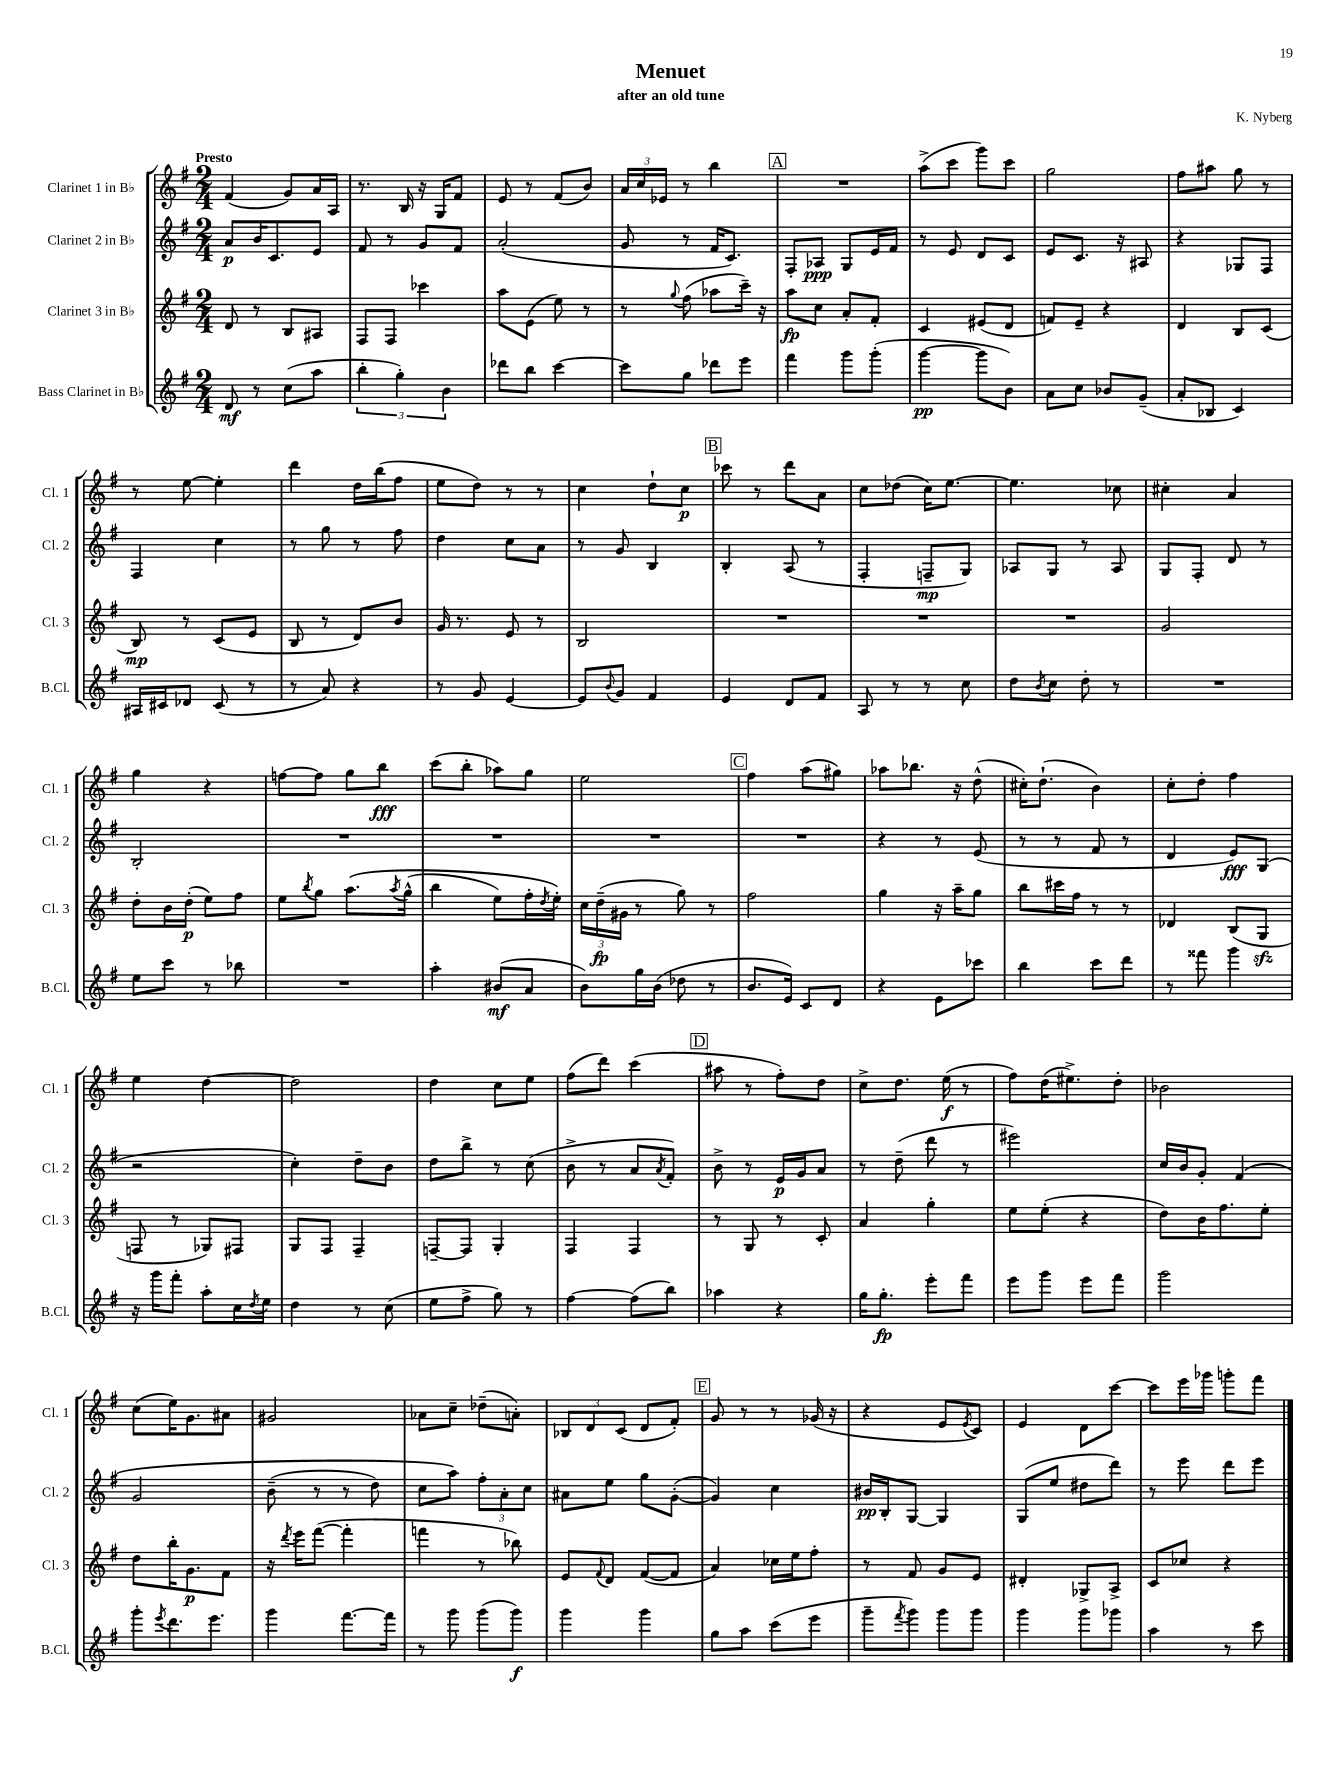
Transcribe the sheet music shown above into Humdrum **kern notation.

**kern	**dynam	**kern	**dynam	**kern	**dynam	**kern	**dynam
*part4	*part4	*part3	*part3	*part2	*part2	*part1	*part1
*staff4	*staff4	*staff3	*staff3	*staff2	*staff2	*staff1	*staff1
*I"Bass Clarinet in B♭	*	*I"Clarinet 3 in B♭	*	*I"Clarinet 2 in B♭	*	*I"Clarinet 1 in B♭	*
*I'B.Cl.	*	*I'Cl. 3	*	*I'Cl. 2	*	*I'Cl. 1	*
*clefG2	*	*clefG2	*	*clefG2	*	*clefG2	*
*k[f#]	*	*k[f#]	*	*k[f#]	*	*k[f#]	*
*M2/4	*	*M2/4	*	*M2/4	*	*M2/4	*
=1	=1	=1	=1	=1	=1	=1	=1
!	!	!	!	!	!	!LO:TX:a:B:t=Presto	!
8d/	mf	8d/	.	8a/L	p	(4f#/	.
8r	.	8r	.	16b/K	.	.	.
.	.	.	.	8.c/	.	.	.
(8cc\L	.	8B/L	.	.	.	8g/L)	.
8aa\J	.	8A#X/J	.	8e/J	.	16a/L	.
.	.	.	.	.	.	16A/JJ	.
=2	=2	=2	=2	=2	=2	=2	=2
6bb'\	.	8F#/L	.	8f#/	.	8.r	.
.	.	8F#/J	.	8r	.	.	.
6gg'\)	.	.	.	.	.	.	.
.	.	.	.	.	.	16B/	.
.	.	4ccc-X\	.	8g/L	.	16r	.
.	.	.	.	.	.	16G/KL	.
6b\	.	.	.	.	.	.	.
.	.	.	.	8f#/J	.	8f#/J	.
=3	=3	=3	=3	=3	=3	=3	=3
8ddd-X\L	.	8aa\L	.	(2a'/	.	8e/	.
8bb\J	.	(8e\J	.	.	.	8r	.
[4ccc\	.	8ee\)	.	.	.	(8f#/L	.
.	.	8r	.	.	.	8b/J)	.
=4	=4	=4	=4	=4	=4	=4	=4
8ccc\L]	.	8r	.	8g/	.	24a/LL	.
.	.	.	.	.	.	24cc/	.
.	.	.	.	.	.	24e-X/JJ	.
.	.	8qqgg/	.	.	.	.	.
8gg\J	.	(8ff#\	.	8r	.	8r	.
8ddd-X\L	.	8aa-X\L	.	16f#/KL	.	4bb\	.
.	.	.	.	8.c/J)	.	.	.
8eee\J	.	16ccc~\Jk)	.	.	.	.	.
.	.	16r	.	.	.	.	.
!!LO:REH:place=s1:t=A
=5	=5	=5	=5	=5	=5	=5	=5
4fff#\	.	8aa\L	fp	8F#'/L	.	2r	.
.	.	8cc\J	.	8A-X/J	ppp	.	.
8ggg\L	.	8a'/L	.	8G/L	.	.	.
(8ggg'\J	.	8f#'/J	.	16e/L	.	.	.
.	.	.	.	16f#/JJ	.	.	.
=6	=6	=6	=6	=6	=6	=6	=6
[4ggg\	pp	4c/	.	8r	.	(8aa^\L	.
.	.	.	.	8e/	.	8ccc\J	.
8ggg\L]	.	(8e#X/L	.	8d/L	.	8ggg\L)	.
8b\J)	.	8d/J	.	8c/J	.	8ccc\J	.
=7	=7	=7	=7	=7	=7	=7	=7
8a\L	.	8fn/L)	.	8e/L	.	2gg\	.
8cc\J	.	8e~/J	.	8.c/J	.	.	.
8b-X/L	.	4r	.	.	.	.	.
.	.	.	.	16r	.	.	.
(8g~/J	.	.	.	8A#X/	.	.	.
=8	=8	=8	=8	=8	=8	=8	=8
8a'/L	.	4d/	.	4r	.	8ff#\L	.
8B-X/J	.	.	.	.	.	8aa#X\J	.
4c/)	.	8B/L	.	8G-X/L	.	8gg\	.
.	.	(8c/J	.	8F#/J	.	8r	.
!!LO:LB:g=z
=9	=9	=9	=9	=9	=9	=9	=9
16A#X/LL	.	8B/)	mp	4F#/	.	8r	.
16c#X/J	.	.	.	.	.	.	.
8d-X/J	.	8r	.	.	.	[8ee\	.
(8c#/	.	(8c/L	.	4cc\	.	4ee'\]	.
8r	.	8e/J	.	.	.	.	.
=10	=10	=10	=10	=10	=10	=10	=10
8r	.	8B/	.	8r	.	4ddd\	.
8a/)	.	8r	.	8gg\	.	.	.
4r	.	8d/L)	.	8r	.	16dd\LL	.
.	.	.	.	.	.	(16bb\J	.
.	.	8b/J	.	8ff#\	.	8ff#\J	.
=11	=11	=11	=11	=11	=11	=11	=11
8r	.	16g/	.	4dd\	.	8ee\L	.
.	.	8.r	.	.	.	.	.
8g/	.	.	.	.	.	8dd\J)	.
[4e/	.	8e/	.	8cc\L	.	8r	.
.	.	8r	.	8a\J	.	8r	.
=12	=12	=12	=12	=12	=12	=12	=12
8e/L]	.	2B/	.	8r	.	4cc\	.
8qqb/	.	.	.	.	.	.	.
8g/J	.	.	.	8g/	.	.	.
4f#/	.	.	.	4B/	.	8dd`\L	.
.	.	.	.	.	.	8cc\J	p
!!LO:REH:place=s1:t=B
=13	=13	=13	=13	=13	=13	=13	=13
4e/	.	2r	.	4B'/	.	8ccc-X\	.
.	.	.	.	.	.	8r	.
8d/L	.	.	.	(8A/	.	8ddd\L	.
8f#/J	.	.	.	8r	.	8a\J	.
=14	=14	=14	=14	=14	=14	=14	=14
8A/	.	2r	.	4F#'/	.	8cc\L	.
8r	.	.	.	.	.	(8dd-X\J	.
8r	.	.	.	8Fn~/L	mp	16cc\KL)	.
.	.	.	.	.	.	[8.ee\J	.
8cc\	.	.	.	8G/J)	.	.	.
=15	=15	=15	=15	=15	=15	=15	=15
8dd\L	.	2r	.	8A-X/L	.	4.ee\]	.
8qb/	.	.	.	.	.	.	.
8cc\J	.	.	.	8G/J	.	.	.
8dd'\	.	.	.	8r	.	.	.
8r	.	.	.	8A-/	.	8cc-X\	.
=16	=16	=16	=16	=16	=16	=16	=16
2r	.	2g/	.	8G/L	.	4cc#X'\	.
.	.	.	.	8F#'/J	.	.	.
.	.	.	.	8d/	.	4a/	.
.	.	.	.	8r	.	.	.
!!LO:LB:g=z
=17	=17	=17	=17	=17	=17	=17	=17
8ee\L	.	8dd'\L	.	2B'/	.	4gg\	.
8ccc\J	.	16b\L	.	.	.	.	.
.	.	(16dd'\JJ	p	.	.	.	.
8r	.	8ee\L)	.	.	.	4r	.
8bb-X\	.	8ff#\J	.	.	.	.	.
=18	=18	=18	=18	=18	=18	=18	=18
2r	.	8ee\L	.	2r	.	[8ffn\L	.
.	.	8qbb/	.	.	.	.	.
.	.	8gg\J	.	.	.	8ff\J]	.
.	.	(8.aa\L	.	.	.	8gg\L	.
.	.	.	.	.	.	8bb\J	fff
.	.	8qaa/	.	.	.	.	.
.	.	(16gg^^\Jk	.	.	.	.	.
=19	=19	=19	=19	=19	=19	=19	=19
4aa'\	.	4bb\	.	2r	.	(8ccc\L	.
.	.	.	.	.	.	8bb'\J	.
(8b#X/L	mf	8ee\L)	.	.	.	8aa-X\L)	.
8a/J	.	16ff#'\L	.	.	.	8gg\J	.
.	.	8qdd/	.	.	.	.	.
.	.	16ee'\JJ)	.	.	.	.	.
=20	=20	=20	=20	=20	=20	=20	=20
8b\L)	.	24cc\LL	.	2r	.	2ee\	.
.	.	(24dd~\	fp	.	.	.	.
.	.	24g#X\JJ	.	.	.	.	.
16gg\L	.	8r	.	.	.	.	.
(16b\JJ	.	.	.	.	.	.	.
8dd-X\	.	8gg\)	.	.	.	.	.
8r	.	8r	.	.	.	.	.
!!LO:REH:place=s1:t=C
=21	=21	=21	=21	=21	=21	=21	=21
8.b/L	.	2ff#\	.	2r	.	4ff#\	.
16e/Jk)	.	.	.	.	.	.	.
8c/L	.	.	.	.	.	(8aa\L	.
8d/J	.	.	.	.	.	8gg#X\J)	.
=22	=22	=22	=22	=22	=22	=22	=22
4r	.	4gg\	.	4r	.	8aa-X\L	.
.	.	.	.	.	.	8.bb-X\J	.
8e\L	.	16r	.	8r	.	.	.
.	.	16aa~\KL	.	.	.	16r	.
8ccc-X\J	.	8gg\J	.	(8e/	.	(8dd^^\	.
=23	=23	=23	=23	=23	=23	=23	=23
4bb\	.	8bb\L	.	8r	.	16cc#X'\KL)	.
.	.	.	.	.	.	(8.dd`\J	.
.	.	16ccc#X\L	.	8r	.	.	.
.	.	16ff#\JJ	.	.	.	.	.
8ccc\L	.	8r	.	8f#/	.	4b\)	.
8ddd\J	.	8r	.	8r	.	.	.
=24	=24	=24	=24	=24	=24	=24	=24
8r	.	4d-X/	.	4d/	.	8cc'\L	.
8fff##X\	.	.	.	.	.	8dd'\J	.
4ggg\	.	(8B/L	.	8e/L)	fff	4ff#\	.
.	.	8Gzz/J	.	(8G/J	.	.	.
!!LO:LB:g=z
=25	=25	=25	=25	=25	=25	=25	=25
16r	.	8Fn/	.	2r	.	4ee\	.
16ggg\KL	.	.	.	.	.	.	.
8fff#'\J	.	8r	.	.	.	.	.
8aa'\L	.	8G-X/L)	.	.	.	[4dd\	.
16cc\L	.	8F#X/J	.	.	.	.	.
8qdd/	.	.	.	.	.	.	.
16ee\JJ	.	.	.	.	.	.	.
=26	=26	=26	=26	=26	=26	=26	=26
4dd\	.	8G/L	.	4cc'\)	.	2dd\]	.
.	.	8F#/J	.	.	.	.	.
8r	.	4F#~/	.	8dd~\L	.	.	.
(8cc\	.	.	.	8b\J	.	.	.
=27	=27	=27	=27	=27	=27	=27	=27
8ee\L	.	[8Fn~/L	.	8dd\L	.	4dd\	.
8ff#^\J	.	8F/J]	.	8bb^\J	.	.	.
8gg\)	.	4G'/	.	8r	.	8cc\L	.
8r	.	.	.	(8cc\	.	8ee\J	.
=28	=28	=28	=28	=28	=28	=28	=28
[4ff#\	.	4F#/	.	8b^\	.	(8ff#\L	.
.	.	.	.	8r	.	8ddd\J)	.
(8ff#\L]	.	4F#/	.	8a/L	.	(4ccc\	.
.	.	.	.	8qa/	.	.	.
8bb\J)	.	.	.	8f#'/J)	.	.	.
!!LO:REH:place=s1:t=D
=29	=29	=29	=29	=29	=29	=29	=29
4aa-X\	.	8r	.	8b^\	.	8aa#X\	.
.	.	8G/	.	8r	.	8r	.
4r	.	8r	.	16e/LL	p	8ff#'\L)	.
.	.	.	.	16g/J	.	.	.
.	.	8c'/	.	8a/J	.	8dd\J	.
=30	=30	=30	=30	=30	=30	=30	=30
16gg\KL	.	4a/	.	8r	.	8cc^\L	.
8.gg'\J	fp	.	.	.	.	.	.
.	.	.	.	(8dd~\	.	8.dd\J	.
8eee'\L	.	4gg'\	.	8ddd\	.	.	.
.	.	.	.	.	.	(16ee\	f
8fff#\J	.	.	.	8r	.	8r	.
=31	=31	=31	=31	=31	=31	=31	=31
8eee\L	.	8ee\L	.	2eee#X\)	.	8ff#\L)	.
8ggg\J	.	(8ee'\J	.	.	.	(16dd\K	.
.	.	.	.	.	.	8.ee#X^\)	.
8eee\L	.	4r	.	.	.	.	.
8fff#\J	.	.	.	.	.	8dd'\J	.
=32	=32	=32	=32	=32	=32	=32	=32
2ggg\	.	8dd\L)	.	16cc/LL	.	2b-X\	.
.	.	.	.	16b/J	.	.	.
.	.	16b\K	.	8g'/J	.	.	.
.	.	8.ff#\	.	.	.	.	.
.	.	.	.	(4f#/	.	.	.
.	.	8ee'\J	.	.	.	.	.
!!LO:LB:g=z
=33	=33	=33	=33	=33	=33	=33	=33
8ggg'\L	.	8dd\L	.	2g/	.	(8cc\L	.
8qeee/	.	.	.	.	.	.	.
8.ddd\	.	16bb'\K	.	.	.	16ee\K)	.
.	.	8.g\	p	.	.	8.g\	.
8.eee\J	.	.	.	.	.	.	.
.	.	8f#\J	.	.	.	8a#X\J	.
=34	=34	=34	=34	=34	=34	=34	=34
4ggg\	.	16r	.	(8b~\	.	2g#X/	.
.	.	8qddd/	.	.	.	.	.
.	.	16eee\KL	.	.	.	.	.
.	.	([8fff#\J	.	8r	.	.	.
[8.fff#\L	.	4fff#'\]	.	8r	.	.	.
.	.	.	.	8dd\)	.	.	.
16fff#\Jk]	.	.	.	.	.	.	.
=35	=35	=35	=35	=35	=35	=35	=35
8r	.	4fffn\	.	8cc\L	.	8a-X\L	.
8ggg\	.	.	.	8aa\J)	.	8cc~\J	.
(8ggg\L	.	8r	.	12ff#'\L	.	(8dd-X~\L	.
.	.	.	.	12a'\	.	.	.
8ggg\J)	f	8bb-X\)	.	.	.	8an'\J)	.
.	.	.	.	12cc\J	.	.	.
=36	=36	=36	=36	=36	=36	=36	=36
4ggg\	.	8e/L	.	8a#X\L	.	12B-X/L	.
.	.	.	.	.	.	12d/	.
.	.	8qqf#/	.	.	.	.	.
.	.	8d/J	.	8ee\J	.	.	.
.	.	.	.	.	.	(12c/J	.
4ggg\	.	([8f#/L	.	8gg\L	.	8d/L	.
.	.	8f#/J]	.	([8g'\J	.	8f#'/J)	.
!!LO:REH:place=s1:t=E
=37	=37	=37	=37	=37	=37	=37	=37
8gg\L	.	4a/)	.	4g/])	.	8g/	.
8aa\J	.	.	.	.	.	8r	.
(8ccc\L	.	16cc-X\LL	.	4cc\	.	8r	.
.	.	16ee\J	.	.	.	.	.
8eee\J	.	8ff#'\J	.	.	.	(16g-X/	.
.	.	.	.	.	.	16r	.
=38	=38	=38	=38	=38	=38	=38	=38
8ggg~\L	.	8r	.	16b#X/LL	pp	4r	.
.	.	.	.	16B'/J	.	.	.
8qfff#/	.	.	.	.	.	.	.
8ggg\J)	.	8f#/	.	[8G/J	.	.	.
8ggg\L	.	8g/L	.	4G/]	.	8e/L	.
.	.	.	.	.	.	8qe/	.
8ggg\J	.	8e/J	.	.	.	8c/J)	.
=39	=39	=39	=39	=39	=39	=39	=39
4ggg\	.	4d#X'/	.	(8G/L	.	4e/	.
.	.	.	.	8ee/J	.	.	.
8ggg\L	.	8G-X^/L	.	8dd#X\L	.	8d\L	.
8ggg-X\J	.	8A^/J	.	8ddd\J)	.	[8ccc\J	.
=40	=40	=40	=40	=40	=40	=40	=40
4aa\	.	8c/L	.	8r	.	8ccc\L]	.
.	.	8cc-X/J	.	8eee\	.	16eee\L	.
.	.	.	.	.	.	16ggg-X\JJ	.
8r	.	4r	.	8ddd\L	.	8gggn'\L	.
8ccc\	.	.	.	8eee\J	.	8fff#\J	.
==	==	==	==	==	==	==	==
*-	*-	*-	*-	*-	*-	*-	*-
